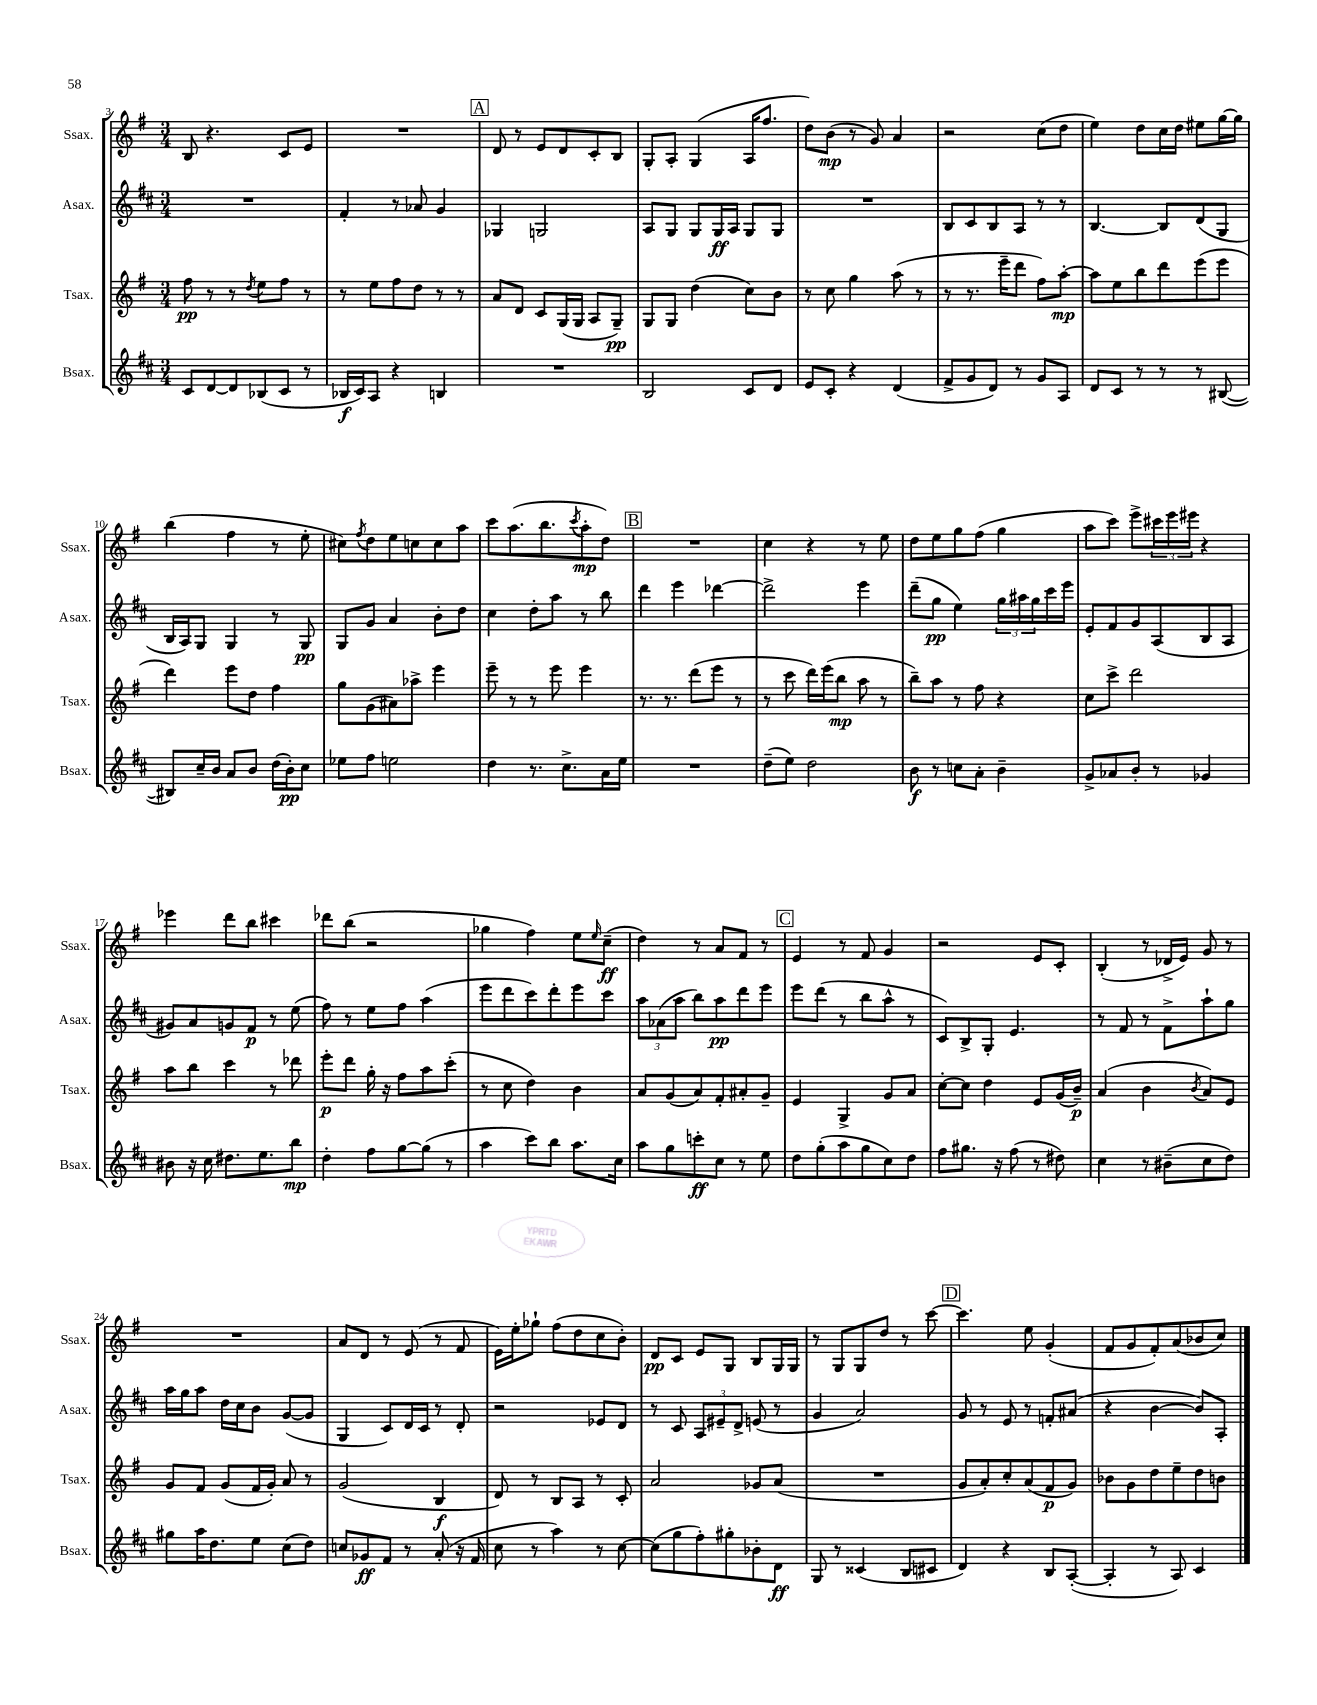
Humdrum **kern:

**kern	**kern	**kern	**kern
*staff4	*staff3	*staff2	*staff1
*clefG2	*clefG2	*clefG2	*clefG2
*k[f#c#]	*k[f#]	*k[f#c#]	*k[f#]
*M3/4	*M3/4	*M3/4	*M3/4
8c#/L	8ff#\	2.r	8B/
[8d/	8r	.	4.r
8d/]	8r	.	.
.	8qdd/	.	.
(8B-/	8ee\L	.	.
8c#/J	8ff#\J	.	8c/L
8r	8r	.	8e/J
=	=	=	=
16B-/LL	8r	4f#'/	2.r
16c#/J)	.	.	.
8A/J	8ee\L	.	.
4r	8ff#\	8r	.
.	8dd\J	8a-/	.
4B/	8r	4g/	.
.	8r	.	.
=	=	=	=
2.r	8a/L	4G-/	8d/
.	8d/J	.	8r
.	8c/L	2G/	8e/L
.	(16G/L	.	8d/
.	16G/JJ	.	.
.	8A/L	.	8c'/
.	8G~/J)	.	8B/J
=	=	=	=
2B/	8G/L	8A/L	8G'/L
.	8G/J	8G/J	8A'/J
.	(4dd\	8G/L	(4G/
.	.	16G/L	.
.	.	16A/JJ	.
8c#/L	8cc\L)	8G/L	16A/LK
.	.	.	8.ff#/J
8d/J	8b\J	8G/J	.
=	=	=	=
8e/L	8r	2.r	8dd\L)
8c#'/J	8cc\	.	(8b\J
4r	4gg\	.	8r
.	.	.	8g/)
(4d/	(8aa\	.	4a/
.	8r	.	.
=	=	=	=
8f#^/L	8r	8B/L	2r
8g/	8.r	8c#/	.
8d/J)	.	8B/	.
.	16eee~\LK	.	.
8r	8ddd\J	8A/J	.
8g/L	8ff#\L)	8r	(8cc\L
8A/J	[8aa'\J	8r	8dd\J
=	=	=	=
8d/L	8aa\]L	[4.B/	4ee\)
8c#/J	8ee\	.	.
8r	8bb\	.	8dd\L
8r	8ddd\	8B/]L	16cc\L
.	.	.	16dd\JJ
8r	(8eee\	(8d/	8ee#\L
([8B#/	8eee\J	8G/J	[16gg\L
.	.	.	16gg\]JJ
=	=	=	=
8B#/]L)	4ddd\)	16B/LL	(4bb\
.	.	16A/J)	.
16cc#~/L	.	8G/J	.
16b/JJ	.	.	.
8a/L	8eee\L	4G/	4ff#\
8b/J	8dd\J	.	.
(16dd\LL	4ff#\	8r	8r
16b'\J)	.	.	.
8cc#\J	.	8G/	8ee'\
=	=	=	=
8ee-\L	8gg\L	8G/L	8cc#\L)
.	.	.	8qff#/
8ff#\J	(8g\	8g/J	8dd\
2ee\	8a#\)	4a/	8ee\
.	8aa-^\J	.	8cc\
.	4eee\	8b'\L	8cc\
.	.	8dd\J	8aa\J
=	=	=	=
4dd\	8eee~\	4cc#\	8ccc\L
.	8r	.	(8.aa\
8.r	8r	8dd'\L	.
.	.	.	8.bb\
.	8eee\	8aa\J	.
8.cc#^\L	.	.	.
.	.	.	8qccc/
.	4eee\	8r	8aa'\
16a\L	.	8bb\	8dd\J)
16ee\JJ	.	.	.
=	=	=	=
2.r	8.r	4ddd\	2.r
.	8.r	.	.
.	.	4eee\	.
.	(8ddd\L	.	.
.	8eee\J	[4ddd-\	.
.	8r	.	.
=	=	=	=
(8dd~\L	8r	2ddd-^\]	4cc\
8ee\J)	8ccc\	.	.
2dd\	16ddd\LL)	.	4r
.	(16eee\J	.	.
.	8bb\J	.	.
.	8aa\	4eee\	8r
.	8r	.	8ee\
=	=	=	=
8b\	8bb~\L)	(8ddd~\L	8dd\L
8r	8aa\J	8gg\J	8ee\
8cc\L	8r	4ee\)	8gg\
8a'\J	8ff#\	.	(8ff#\J
4b~\	4r	24gg\LL	4gg\
.	.	24aa#\	.
.	.	24gg\	.
.	.	16ccc#\	.
.	.	16eee\JJ	.
=	=	=	=
8g^/L	8cc\L	8e'/L	8aa\L
8a-/	8ccc^\J	8f#/	8ccc\J)
8b'/J	2ddd\	8g/	8eee^\L
8r	.	(8A/	24ccc#\L
.	.	.	24eee\
.	.	.	24eee#\JJ
4g-/	.	8B/	4r
.	.	8A/J	.
=	=	=	=
8b#\	8aa\L	8g#/L)	4eee-\
16r	8bb\J	8a/	.
16cc#\	.	.	.
8.dd#\L	4ccc\	8g/	8ddd\L
.	.	8f#/J	8bb\J
8.ee\	.	.	.
.	8r	8r	4ccc#\
8bb\J	8ddd-\	(8ee\	.
=	=	=	=
4dd'\	8eee'\L	8ff#\)	8ddd-\L
.	8ddd\J	8r	(8bb\J
8ff#\L	16gg'\	8ee\L	2r
.	16r	.	.
[8gg\	8ff#\L	8ff#\J	.
(8gg\]J	8aa\	(4aa\	.
8r	(8ccc'\J	.	.
=	=	=	=
4aa\	8r	8eee\L	4gg-\
.	8cc\	8ddd\	.
8ccc#\L)	4dd\)	8ccc#\)	4ff#\)
8bb\J	.	8ddd'\	.
8.aa\L	4b\	8eee\	8ee\L
.	.	.	16qqee/
.	.	8ccc#\J	(8cc~\J
16cc#\Jk	.	.	.
=	=	=	=
8aa\L	8a/L	12aa\L	4dd\)
.	.	(12a-\	.
8gg\	(8g/	.	.
.	.	12aa\J	.
8ccc'\	8a/)	8bb\L)	8r
8cc#\J	8f#'/	8aa\	8a/L
8r	8a#'/	8ddd\	8f#/J
8ee\	8g~/J	8eee\J	8r
=	=	=	=
8dd\L	4e/	8eee\L	4e/
(8gg'\	.	(8ddd\J	.
8aa\	4G^/	8r	8r
8gg\	.	8bb\L	8f#/
8cc#\)	8g/L	8aa^^\J	4g/
8dd\J	8a/J	8r	.
=	=	=	=
8ff#\L	[8cc'\L	8c#/L)	2r
8.gg#\J	8cc\]J	8B^/	.
.	4dd\	8G'/J	.
16r	.	.	.
(8ff#\	.	4.e/	.
8r	8e/L	.	8e/L
8dd#\)	(16g/L	.	8c'/J
.	16b~/JJ)	.	.
=	=	=	=
4cc#\	(4a/	8r	(4B'/
.	.	8f#/	.
8r	4b\	8r	8r
(8b#~\L	.	8f#^\L	16d-^/LL
.	.	.	16e/JJ)
.	8qb/	.	.
8cc#\	8a/L)	8aa`\	8g/
8dd\J)	8e/J	8gg\J	8r
=	=	=	=
8gg#\L	8g/L	16aa\LL	2.r
.	.	16gg\J	.
16aa\K	8f#/J	8aa\J	.
8.dd\	.	.	.
.	(8g/L	16dd\LL	.
.	.	16cc#\J	.
8ee\J	16f#/L	8b\J	.
.	16g'/JJ)	.	.
(8cc#\L	8a/	([8g/L	.
8dd\J)	8r	8g/]J	.
=	=	=	=
8cc/L	(2g/	4G/	8a/L
8g-/	.	.	8d/J
8f#/J	.	8c#/L)	8r
8r	.	16d/L	(8e/
.	.	16c#/JJ	.
(8a'/	4B/	8r	8r
16r	.	8d'/	8f#/
16f#/	.	.	.
=	=	=	=
8cc#\	8d/)	2r	16e\LL)
.	.	.	16ee'\J
8r	8r	.	8gg-`\J
4aa\)	8B/L	.	(8ff#\L
.	8A/J	.	8dd\
8r	8r	8e-/L	8cc\
[8cc#\	8c'/	8d/J	8b'\J)
=	=	=	=
(8cc#\]L	2a/	8r	8d/L
8gg\	.	8c#/	8c/J
8ff#'\)	.	12A/L	8e/L
.	.	12e#~/	.
8gg#'\	.	.	8G/J
.	.	12d^/J	.
8b-'\	8g-/L	(8e/	8B/L
8d\J	(8a/J	8r	16G/L
.	.	.	16G/JJ
=	=	=	=
8G/	2.r	4g/	8r
8r	.	.	8G/L
(4c##/	.	2a/)	8G/
.	.	.	8dd/J
8B/L	.	.	8r
8c#/J	.	.	[8ccc\
=	=	=	=
4d/)	8g/L	8g/	4.ccc\]
.	8a'/)	8r	.
4r	8cc'/	8e/	.
.	(8a/	8r	8ee\
8B/L	8f#/	8f'/L	(4g'/
([8A'/J	8g/J)	(8a#/J	.
=	=	=	=
4A'/]	8b-\L	4r	8f#/L
.	8g\	.	8g/
8r	8dd\	[4b\	8f#'/)
8A/)	8ee~\	.	(8a/
4c#/	8dd\	8b/]L)	8b-/
.	8b\J	8A'/J	8cc/J)
==	==	==	==
*-	*-	*-	*-
